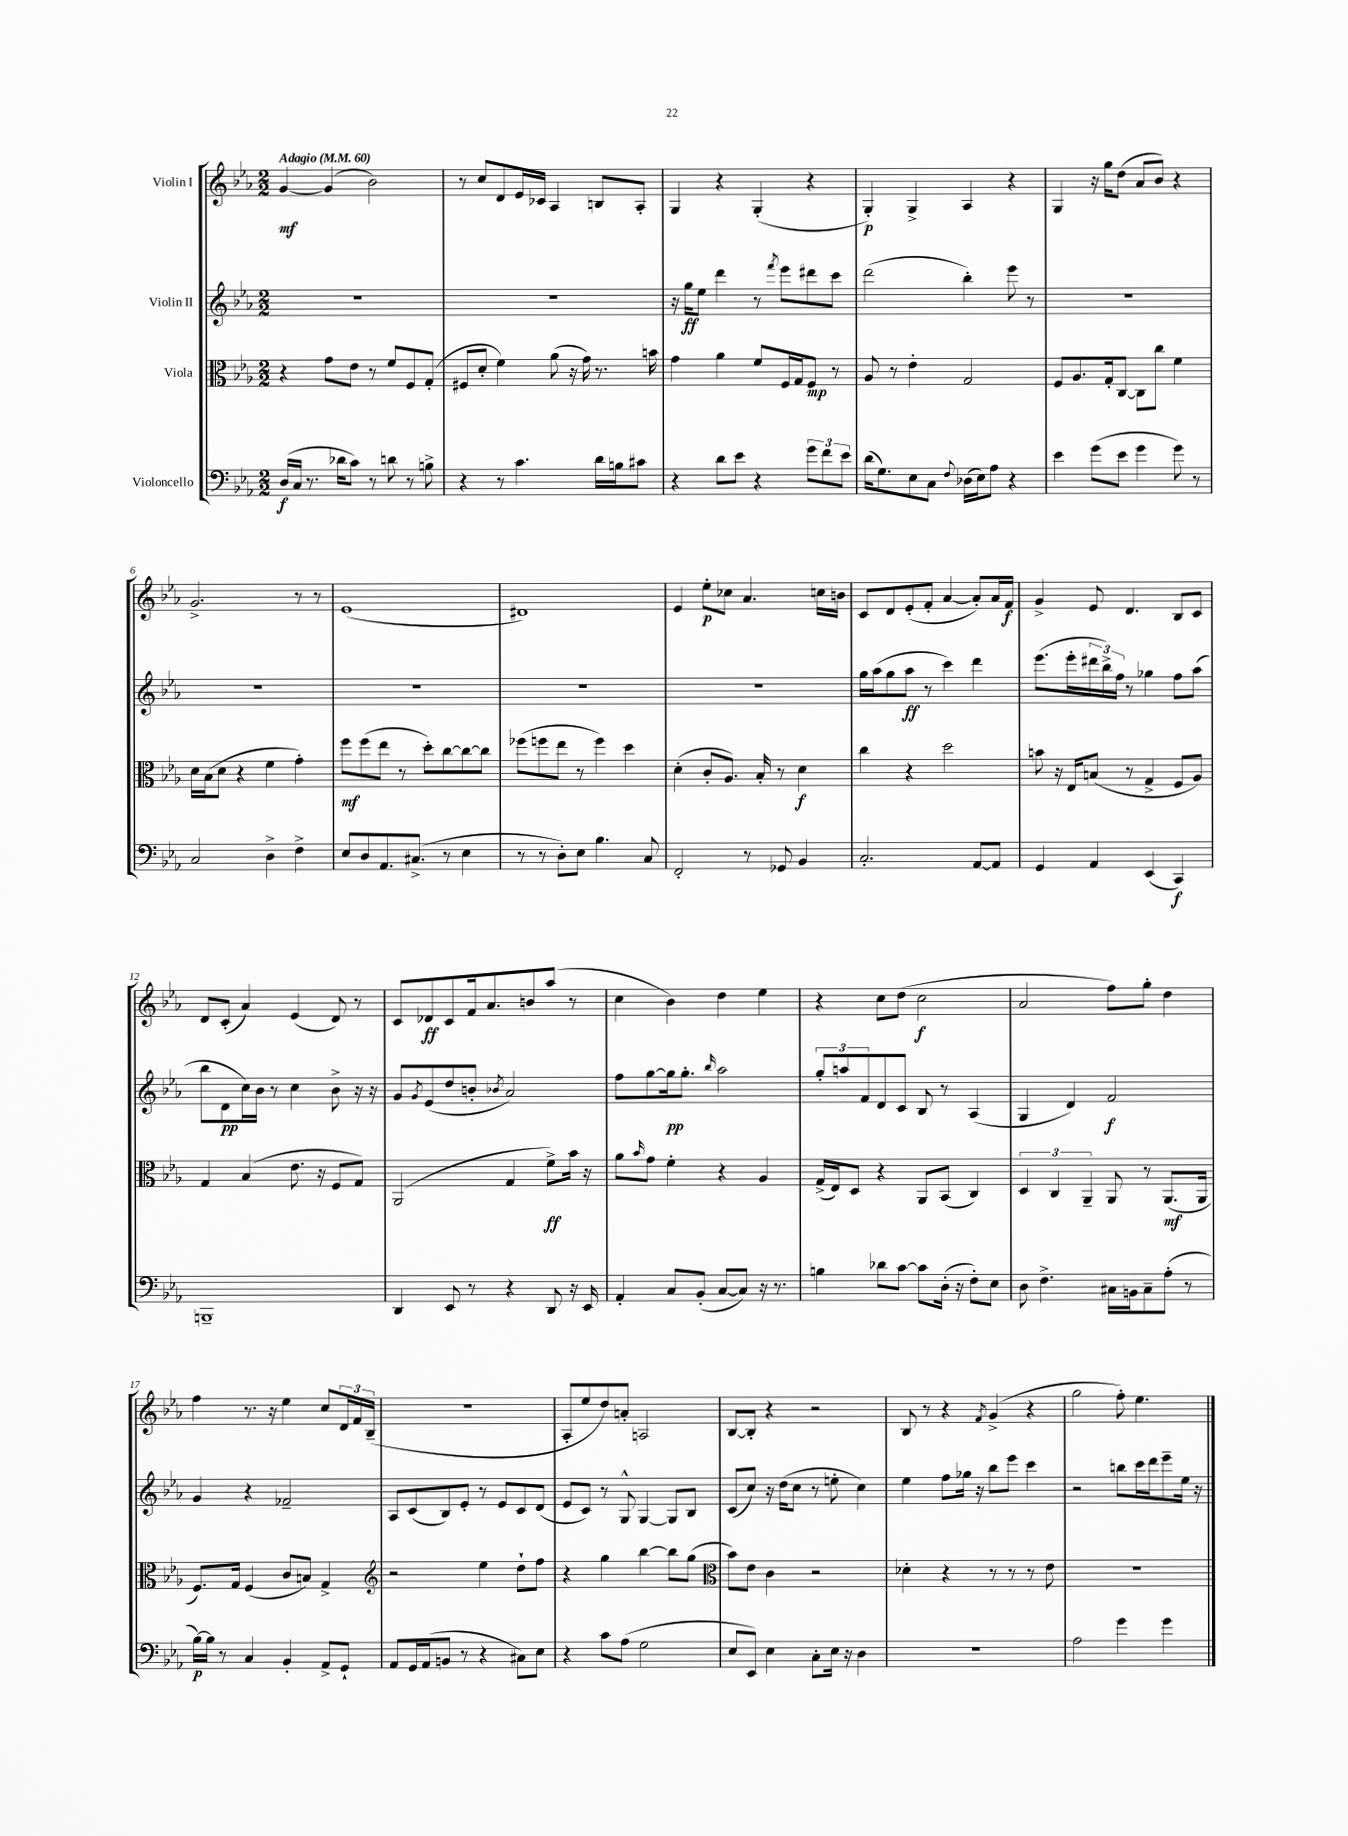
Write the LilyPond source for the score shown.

<<
\new StaffGroup <<
\new Staff = "s0" \with { instrumentName = "Violin I" } {
    \clef treble \key ees \major \numericTimeSignature \time 2/2 \tempo "Adagio" 4 = 60
    g'4~\mf g'4( bes'2) |
    r8 c''8 d'8 ees'16 ces'16 aes4 b8 aes8-. |
    g4 r4 g4-.( r4 |
    g4-.\p) g4-> aes4 r4 |
    g4 r16 g''16 d''8( aes'8 bes'8) r4 |
    g'2.-> r8 r8 |
    ees'1( |
    dis'1) |
    ees'4 ees''8-.\p ces''8 aes'4. c''16 b'16 |
    c'8 d'8 ees'8-.( f'8-. aes'4~ aes'8-.) aes'16 f'16\f |
    g'4-> ees'8 d'4. bes8 c'8 |
    d'8 c'8-.( aes'4) ees'4( d'8) r8 |
    c'8 des'8\ff c'8 f'16 aes'8. b'8 aes''8( r8 |
    c''4 bes'4) d''4 ees''4 |
    r4 c''8 d''8( c''2\f |
    aes'2 f''8) g''8-. d''4 |
    f''4 r8. r16 ees''4 c''8 \tuplet 3/2 { d'16 f'16 bes16--( } |
    R1 |
    aes8-. ees''8 d''8) a'8-. a2 |
    bes8~ bes8-. r4 r2 |
    bes8 r8 r4 \acciaccatura { f'8 } g'4->( r4 |
    g''2 f''8-.) ees''4. \bar "|." |
}
\new Staff = "s1" \with { instrumentName = "Violin II" } {
    \clef treble \key ees \major \numericTimeSignature \time 2/2
    R1 |
    R1 |
    r16 g''16\ff ees''8 d'''4 r8 \acciaccatura { f'''8 } ees'''8 dis'''8 c'''8 |
    d'''2( bes''4-.) ees'''8 r8 |
    R1 |
    R1 |
    R1 |
    R1 |
    r1 |
    g''16 aes''16( g''8 aes''8\ff r8 c'''4) d'''4 |
    ees'''8.( ees'''16-. \tuplet 3/2 { dis'''16 bes''16->) f''16 } r8 ges''4 f''8 aes''8( |
    bes''8 d'8\pp c''16) bes'16 r8 c''4 bes'8-> r16 r16 |
    g'8 \acciaccatura { g'8 } ees'8( d''8 b'8-. \acciaccatura { bes'8 } aes'2) |
    f''8 g''8~ g''16\pp g''8.-. \grace { bes''16 } aes''2 |
    \tuplet 3/2 { g''8-. a''8 f'8 } d'8 c'8 bes8 r8 aes4( |
    g4 d'4) f'2\f |
    g'4 r4 fes'2-- |
    aes8 c'8( bes8) ees'8-. r8 ees'8 c'8 d'8( |
    ees'8 c'8) r8 g8-^ g4~ g8 bes8 |
    c'8( c''8) r16 d''16( c''8 r8 e''8-. c''4) |
    ees''4 f''8 ges''16 r16 bes''8 ees'''8 c'''4 |
    r2 b''8 c'''16 d'''16 ees'''8-- ees''16 r16 \bar "|." |
}
\new Staff = "s2" \with { instrumentName = "Viola" } {
    \clef alto \key ees \major \numericTimeSignature \time 2/2
    r4 g'8 ees'8 r8 f'8 f8 g8-.( |
    fis8 d'8-. f'4) aes'8( r16 g'16) r8. b'16 |
    g'4 aes'4 f'8 f16 g16 f8\mp r8 |
    aes8 r8 ees'4-. g2 |
    f8 aes8. g16-. c8~ c8 c''8 f'4 |
    d'16 bes16( d'8 r4 f'4 g'4-.) |
    f''8\mf f''8( ees''8 r8 d''8-.) c''8~ c''8~ c''8 |
    fes''8( f''8 ees''8 r8 f''4) d''4 |
    d'4-.( c'8-. aes8.) bes16-. r8 d'4\f |
    c''4 r4 d''2 |
    b'8 r16 ees16 b8( r8 g4-> f8 aes8) |
    g4 bes4( ees'8. r16 f8 g8) |
    aes,2( g4 f'8->\ff) bes'16 r16 |
    aes'8 \grace { bes'16 } g'8 f'4-. r4 aes4 |
    g16->( ees16) d8 r4 aes,8 bes,8( c4) |
    \tuplet 3/2 { d4 c4 aes,4-- } aes,8 r8 aes,8.\mf( aes,16 |
    f8.) g16 f4( c'8 b8) g4-> |
    \clef treble r2 ees''4 d''8-! f''8 |
    r4 g''4 bes''4~ bes''8 g''8( |
    \clef alto bes'8) ees'8 c'4 r2 |
    des'4-. r4 r8 r8 r8 ees'8 |
    r1 \bar "|." |
}
\new Staff = "s3" \with { instrumentName = "Violoncello" } {
    \clef bass \key ees \major \numericTimeSignature \time 2/2
    d16\f( c16 r8. des'16 c'8) r8 d'8 r8 b8-> |
    r4 r8 c'4. d'16 b16 cis'8 |
    r4 d'8 ees'8 r4 \tuplet 3/2 { g'8 f'8 ees'8 } |
    d'16( g8.) ees8 c8 \appoggiatura { f8 } des16( ees16) aes8 r4 |
    ees'4 g'8( ees'8 g'4 g'8) r8 |
    c2 d4-> f4-> |
    ees8 d8 aes,8. cis8.->( r8 ees4 |
    r8 r8 d8-.) ees8 bes4. c8 |
    f,2-. r8 ges,8 bes,4 |
    c2.-. aes,8~ aes,8 |
    g,4 aes,4 ees,4( c,4\f) |
    b,,1-- |
    d,4 ees,8 r8 r4 d,8 r16 ees,16 |
    aes,4-. c8 bes,8-.( c8~ c8) r16 r8. |
    b4 des'8 c'8~ c'8 d16-.( r16 f8-.) ees8 |
    d8 f4.-> cis16 b,16 cis8-- aes8-.( r8 |
    bes16~\p) bes16 r8 c4 bes,4-. aes,8-> g,8-! |
    aes,8 g,16 aes,16( b,8 r8 r4 cis8) ees8 |
    r4 c'8 aes8( g2 |
    ees8 ees,8) ees4 c8-. ees16 r16 d4 |
    R1 |
    aes2 g'4 g'4 \bar "|." |
}
>>
>>
